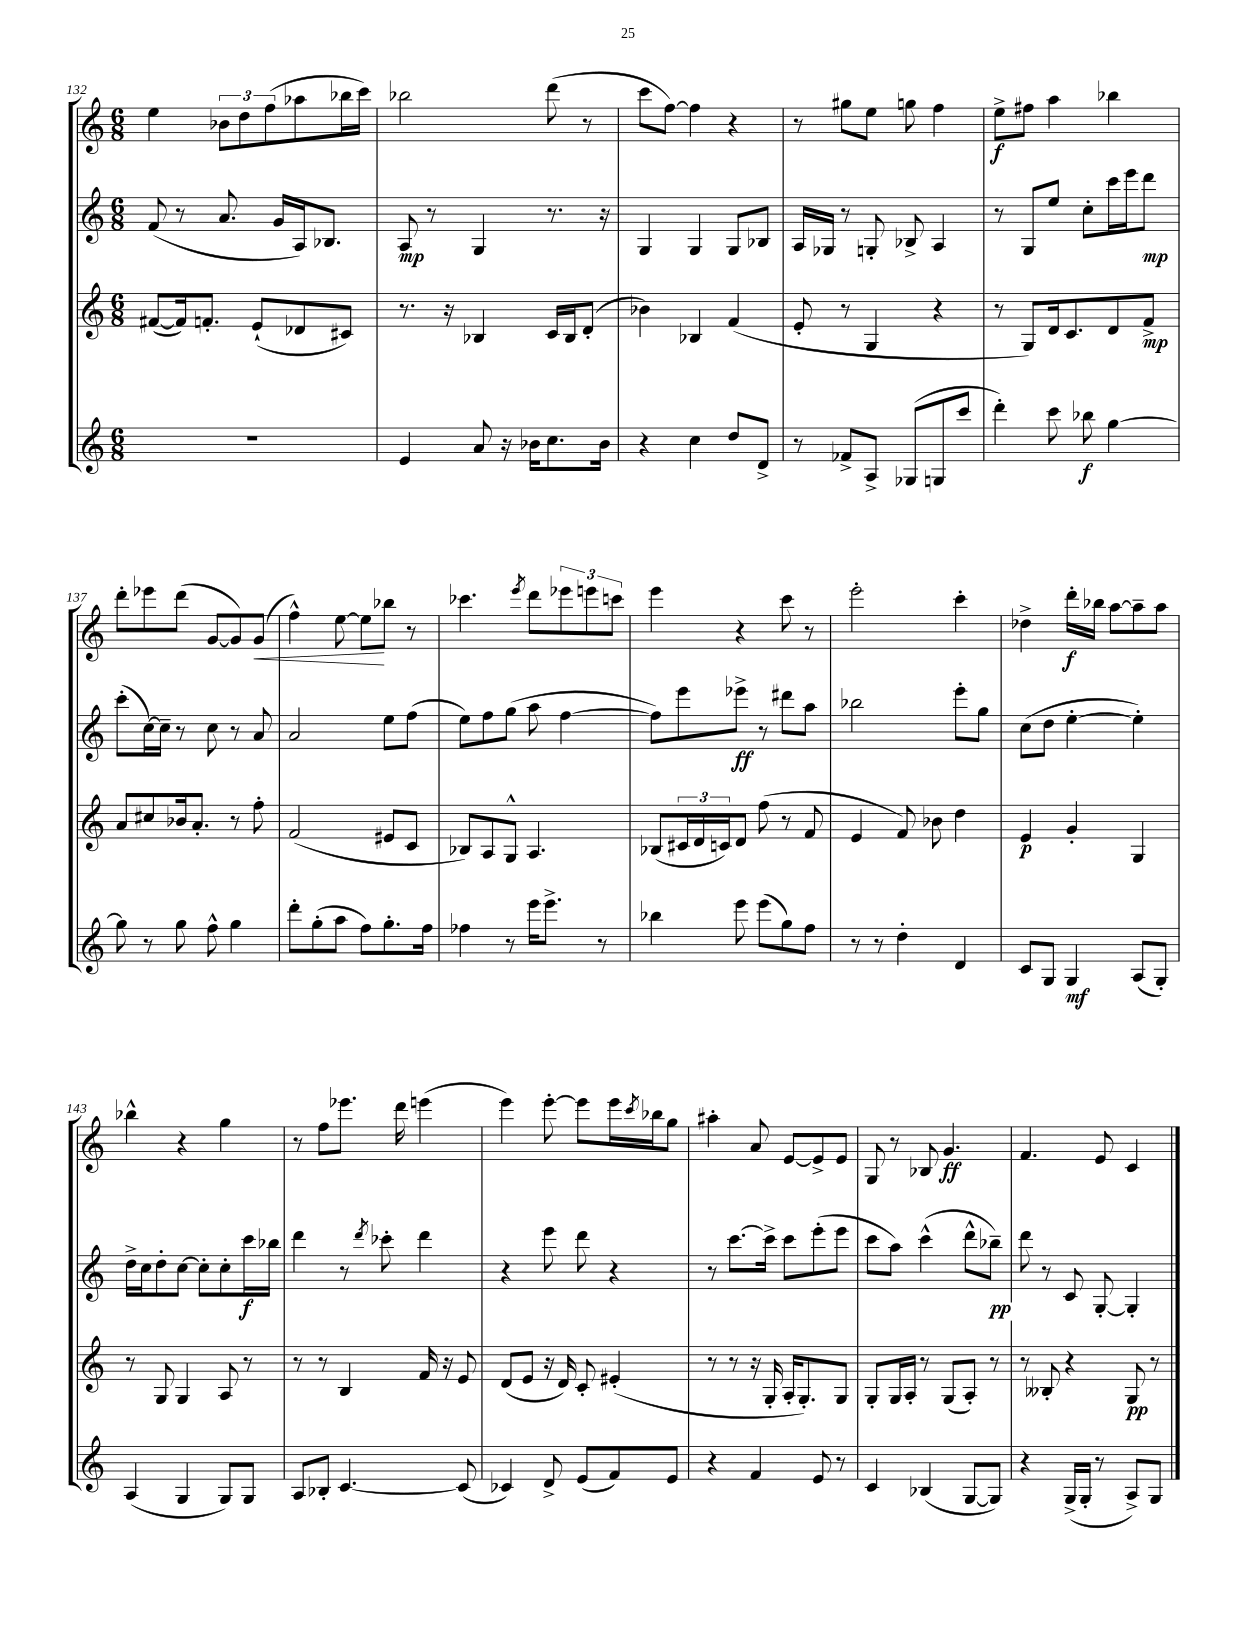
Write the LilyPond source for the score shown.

<<
\new StaffGroup <<
\new Staff = "s0" {
    \clef treble \key c \major \numericTimeSignature \time 6/8
    e''4 \tuplet 3/2 { bes'8 d''8 f''8( } aes''8 bes''16 c'''16) |
    bes''2 d'''8( r8 |
    c'''8 f''8~) f''4 r4 |
    r8 gis''8 e''8 g''8 f''4 |
    e''8->\f fis''8 a''4 bes''4 |
    d'''8-. ees'''8 d'''8( g'8~ g'8) g'8\<( |
    f''4-^) e''8~ e''8\! bes''8 r8 |
    ces'''4. \acciaccatura { e'''8 } d'''8 \tuplet 3/2 { ees'''8 e'''8 c'''8 } |
    e'''4 r4 c'''8 r8 |
    e'''2-. c'''4-. |
    des''4-> d'''16-.\f bes''16 a''8~ a''8-- a''8 |
    bes''4-^ r4 g''4 |
    r8 f''8 ees'''8. d'''16 e'''4( |
    e'''4) e'''8~-. e'''8 e'''16 \acciaccatura { c'''8 } bes''16 g''8 |
    ais''4-. a'8 e'8~ e'8-> e'8 |
    g8 r8 bes8 g'4.\ff |
    f'4. e'8 c'4 \bar "|." |
}
\new Staff = "s1" {
    \clef treble \key c \major \numericTimeSignature \time 6/8
    f'8( r8 a'8. g'16 a16) bes8. |
    a8\mp r8 g4 r8. r16 |
    g4 g4 g8 bes8 |
    a16 ges16 r8 g8-. bes8-> a4 |
    r8 g8 e''8 c''8-. c'''16 e'''16 d'''8\mp |
    c'''8-.( c''16~) c''16-- r8 c''8 r8 a'8 |
    a'2 e''8 f''8( |
    e''8) f''8 g''8( a''8 f''4~ |
    f''8) e'''8 ees'''8->\ff r8 dis'''8 a''8 |
    bes''2 e'''8-. g''8 |
    c''8( d''8 e''4~-. e''4-.) |
    d''16-> c''16 d''8-. c''8~ c''8-. c''8-. c'''16\f bes''16 |
    d'''4 r8 \acciaccatura { d'''8 } ces'''8-. d'''4 |
    r4 e'''8 d'''8 r4 |
    r8 c'''8.~ c'''16-> c'''8 e'''8-.( e'''8 |
    c'''8 a''8) c'''4-^( d'''8-^ bes''8--\pp) |
    d'''8 r8 c'8 g8~-. g4-. \bar "|." |
}
\new Staff = "s2" {
    \clef treble \key c \major \numericTimeSignature \time 6/8
    fis'8~( fis'16) f'8.-. e'8-!( des'8 cis'8) |
    r8. r16 bes4 c'16 bes16 d'8-.( |
    bes'4) bes4 f'4( |
    e'8-. r8 g4 r4 |
    r8 g8) d'16 c'8. d'8 f'8->\mp |
    a'8 cis''8 bes'16 a'8.-. r8 f''8-. |
    f'2( eis'8 c'8 |
    bes8) a8 g8-^ a4. |
    bes8( \tuplet 3/2 { cis'16 d'16 c'16) } d'8 f''8( r8 f'8 |
    e'4 f'8) bes'8 d''4 |
    e'4\p g'4-. g4 |
    r8 g8 g4 a8 r8 |
    r8 r8 b4 f'16 r16 e'8 |
    d'8( e'8 r16 d'16) c'8-. eis'4-.( |
    r8 r8 r16 g16-. a16-. g8.-.) g8 |
    g8-. g16 a16-. r8 g8( a8-.) r8 |
    r8 beses8-. r4 g8\pp r8 \bar "|." |
}
\new Staff = "s3" {
    \clef treble \key c \major \numericTimeSignature \time 6/8
    R2. |
    e'4 a'8 r16 bes'16 c''8. bes'16 |
    r4 c''4 d''8 d'8-> |
    r8 fes'8-> a8-> ges8( g8 c'''8 |
    d'''4-.) c'''8 bes''8\f g''4~ |
    g''8 r8 g''8 f''8-^ g''4 |
    d'''8-. g''8-.( a''8 f''8) g''8.-. f''16 |
    fes''4 r8 e'''16 e'''8.-> r8 |
    bes''4 e'''8 e'''8( g''8) f''8 |
    r8 r8 d''4-. d'4 |
    c'8 g8 g4\mf a8( g8-.) |
    a4( g4 g8) g8 |
    a8 bes8-. c'4.~ c'8( |
    ces'4) d'8-> e'8( f'8) e'8 |
    r4 f'4 e'8 r8 |
    c'4 bes4( g8~ g8) |
    r4 g16->( g16-. r8 a8->) g8 \bar "|." |
}
>>
>>
\layout { \context { \Score currentBarNumber = #132 } }
